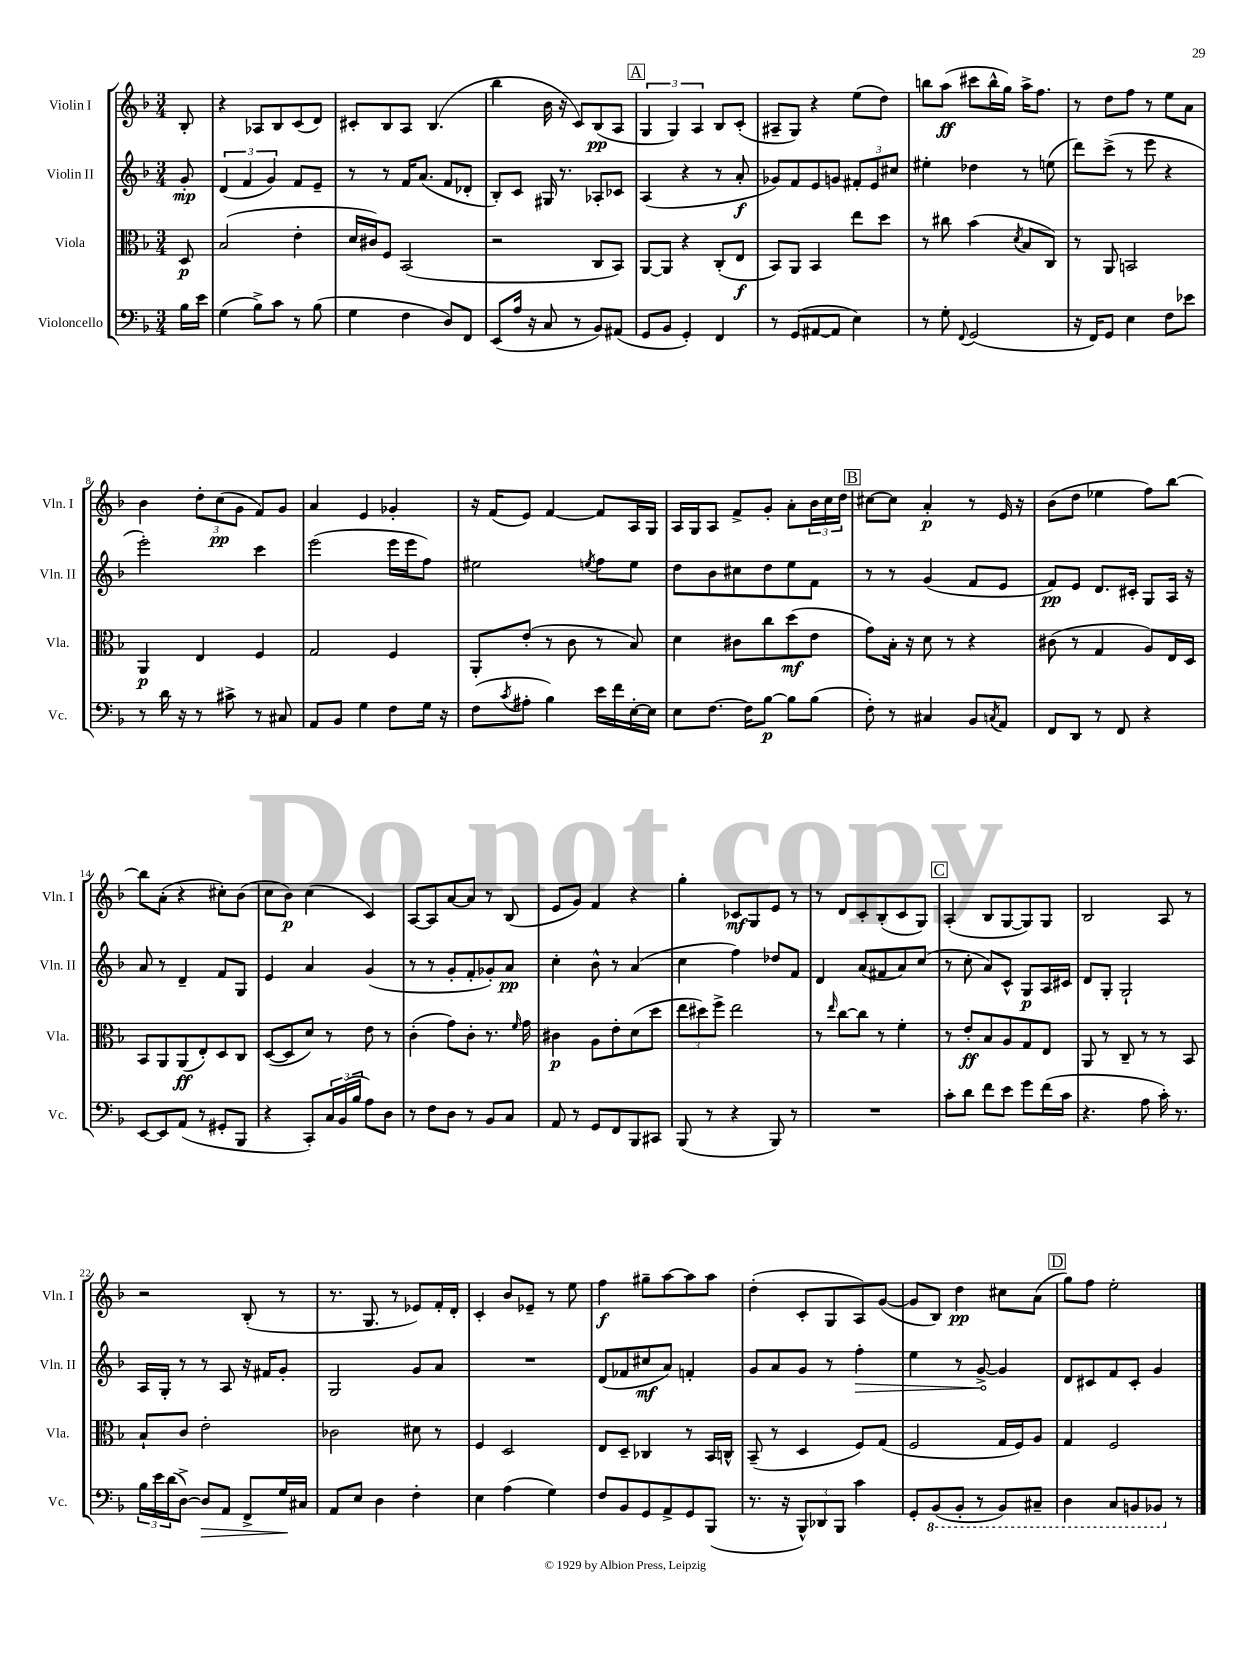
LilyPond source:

<<
\new StaffGroup <<
\new Staff = "s0" \with { instrumentName = "Violin I" shortInstrumentName = "Vln. I" } {
    \clef treble \key f \major \numericTimeSignature \time 3/4 \partial 8
    bes8-. |
    r4 aes8 bes8 c'8( d'8) |
    cis'8-. bes8 a8 bes4.( |
    bes''4 bes'16 r16 c'8) bes8\pp( a8 |
    \mark \markup { \box "A" } \tuplet 3/2 { g4 g4) a4 } bes8 c'8-.( |
    ais8-- g8) r4 e''8( d''8) |
    b''8 a''8\ff( cis'''8 b''16-^ g''16) a''16-> f''8. |
    r8 d''8 f''8 r8 e''8 a'8 |
    bes'4 \tuplet 3/2 { d''8-. c''8\pp( g'8 } f'8) g'8 |
    a'4 e'4 ges'4-. |
    r16 f'16( e'8) f'4~ f'8 a16 g16 |
    a16 g16 a8 f'8-> g'8-. a'8-. \tuplet 3/2 { bes'16 c''16 d''16 } |
    \mark \markup { \box "B" } cis''8~ cis''8 a'4-.\p r8 e'16 r16 |
    bes'8( d''8 ees''4 f''8) bes''8~ |
    bes''8 a'8-.( r4 cis''8-.) bes'8( |
    c''8 bes'8\p) c''4( c'4) |
    a8~ a8 a'8~ a'8 r8 bes8( |
    e'8 g'8) f'4 r4 |
    g''4-. ces'8\mf g8 e'8 r8 |
    r8 d'8 c'8-. bes8-.( c'8 g8) |
    \mark \markup { \box "C" } a4-.( bes8 g8~ g8) g8 |
    bes2 a8 r8 |
    r2 bes8-.( r8 |
    r8. g8. r8 ees'8) f'16-. d'16-. |
    c'4-. bes'8 ees'8-- r8 e''8 |
    f''4\f gis''8-- a''8~ a''8 a''8 |
    d''4-.( c'8-. g8 a8) g'8~( |
    g'8 bes8) d''4\pp cis''8 a'8( |
    \mark \markup { \box "D" } g''8) f''8 e''2-. \bar "|." |
}
\new Staff = "s1" \with { instrumentName = "Violin II" shortInstrumentName = "Vln. II" } {
    \clef treble \key f \major \numericTimeSignature \time 3/4 \partial 8
    g'8-.\mp |
    \tuplet 3/2 { d'4( f'4 g'4) } f'8 e'8-- |
    r8 r8 f'16 a'8.( f'8 des'8-. |
    bes8-.) c'8 gis16 r8. aes8-. ces'8 |
    \mark \markup { \box "A" } a4( r4 r8 a'8-.\f |
    ges'8) f'8 e'8 g'8 \tuplet 3/2 { fis'8-. e'8 cis''8 } |
    eis''4-. des''4 r8 e''8( |
    d'''8) c'''8->( r8 e'''8 r4 |
    e'''2-.) c'''4 |
    e'''2( e'''16 e'''16 f''8) |
    eis''2 \acciaccatura { e''8 } f''8 e''8 |
    d''8 bes'8 cis''8 d''8 e''8 f'8 |
    \mark \markup { \box "B" } r8 r8 g'4( f'8 e'8 |
    f'8\pp) e'8 d'8. cis'16-. g8 a16 r16 |
    a'8 r8 d'4-- f'8 g8 |
    e'4 a'4 g'4( |
    r8 r8 g'8-. f'8-. ges'8-.) a'8\pp |
    c''4-. bes'8-^ r8 a'4( |
    c''4 f''4) des''8 f'8 |
    d'4 a'8( fis'8 a'8) c''8( |
    \mark \markup { \box "C" } r8 c''8-. a'8) c'8-^ g8\p a16 cis'16 |
    d'8 g8-. g2-! |
    a16 g16-. r8 r8 a8 r16 fis'16 g'8-. |
    g2 g'8 a'8 |
    R2. |
    d'8( fes'8 cis''8\mf a'8) f'4-. |
    g'8 a'8 g'8 r8 \once \override Hairpin.circled-tip = ##t f''4-.\> |
    e''4 r8 g'8~->\! g'4 |
    \mark \markup { \box "D" } d'8 cis'8 f'8 cis'8-. g'4 \bar "|." |
}
\new Staff = "s2" \with { instrumentName = "Viola" shortInstrumentName = "Vla." } {
    \clef alto \key f \major \numericTimeSignature \time 3/4 \partial 8
    d8\p |
    bes2( e'4-. |
    d'16 cis'16) f8 bes,2( |
    r2 c8 bes,8) |
    \mark \markup { \box "A" } a,8~ a,8 r4 c8-.( e8\f |
    bes,8) a,8 bes,4 e''8 d''8 |
    r8 cis''8 bes'4( \acciaccatura { d'8 } bes8 c8) |
    r8 a,8 b,2 |
    a,4\p e4 f4 |
    g2 f4 |
    a,8-. e'8-.( r8 c'8 r8 bes8) |
    d'4 cis'8 c''8 d''8\mf( e'8 |
    \mark \markup { \box "B" } g'8) bes16-. r16 d'8 r8 r4 |
    cis'8( r8 g4 a8) e16 d16 |
    bes,8 a,8 a,8\ff( e8-.) d8 c8 |
    d8~( d8 d'8) r8 e'8 r8 |
    c'4-.( g'8) c'8-. r8. \grace { f'16 } g'16 |
    cis'4\p a8 e'8-. d'8( d''8 |
    \tuplet 3/2 { e''8 dis''8) f''8-> } e''2 |
    r8 \grace { e''16 } c''8~ c''8 r8 f'4-. |
    \mark \markup { \box "C" } r8 e'8-.\ff bes8 a8 g8 e8 |
    a,8 r8 c8-- r8 r8 bes,8 |
    bes8-! c'8 e'2-. |
    ces'2 dis'8 r8 |
    f4 d2 |
    e8 d8-- ces4 r8 bes,16 c16-^ |
    bes,8--( r8 d4 f8) g8( |
    f2 g16 f16) a8 |
    \mark \markup { \box "D" } g4 f2 \bar "|." |
}
\new Staff = "s3" \with { instrumentName = "Violoncello" shortInstrumentName = "Vc." } {
    \clef bass \key f \major \numericTimeSignature \time 3/4 \partial 8
    bes16 e'16 |
    g4( bes8->) c'8 r8 bes8( |
    g4 f4 d8) f,8 |
    e,8( a16 r16 c8 r8 bes,8) ais,8( |
    \mark \markup { \box "A" } g,8 bes,8 g,4-.) f,4 |
    r8 g,8( ais,8~ ais,8 e4) |
    r8 g8-. \appoggiatura { f,8 } g,2( |
    r16 f,16) g,8 e4 f8 ees'8 |
    r8 d'16 r16 r8 cis'8-> r8 cis8 |
    a,8 bes,8 g4 f8 g16 r16 |
    f8( \acciaccatura { c'8 } ais8-. bes4) e'16 f'16 e16~-. e16 |
    e8 f8.~ f16 bes8~\p bes8 bes8( |
    \mark \markup { \box "B" } f8-.) r8 cis4 bes,8 \acciaccatura { c8 } a,8 |
    f,8 d,8 r8 f,8 r4 |
    e,8~ e,8 a,8( r8 gis,8-. bes,,8 |
    r4 c,8-.) \tuplet 3/2 { c16 bes,16( bes16 } a8) d8 |
    r8 f8 d8 r8 bes,8 c8 |
    a,8 r8 g,8 f,8 bes,,8 cis,8 |
    bes,,8( r8 r4 bes,,8) r8 |
    R2. |
    \mark \markup { \box "C" } c'8-. d'8 f'8 e'8 g'8 f'16( c'16 |
    r4. a8 c'16-.) r8. |
    \tuplet 3/2 { bes16 e'16 d'16( } d8~->) d8\> a,8 f,8-> g16\! cis16 |
    a,8 e8 d4 f4-. |
    e4 a4( g4) |
    f8 bes,8 g,8 a,8-> g,8 bes,,8( |
    r8. r16 \tuplet 3/2 { bes,,8-^) des,8 bes,,8 } c'4 |
    g,8-. \ottava #-1 bes,,8( bes,,8-. r8 bes,,8) cis,8-- |
    \mark \markup { \box "D" } d,4 c,8 b,,8 bes,,8 \ottava #0 r8 \bar "|." |
}
>>
>>
